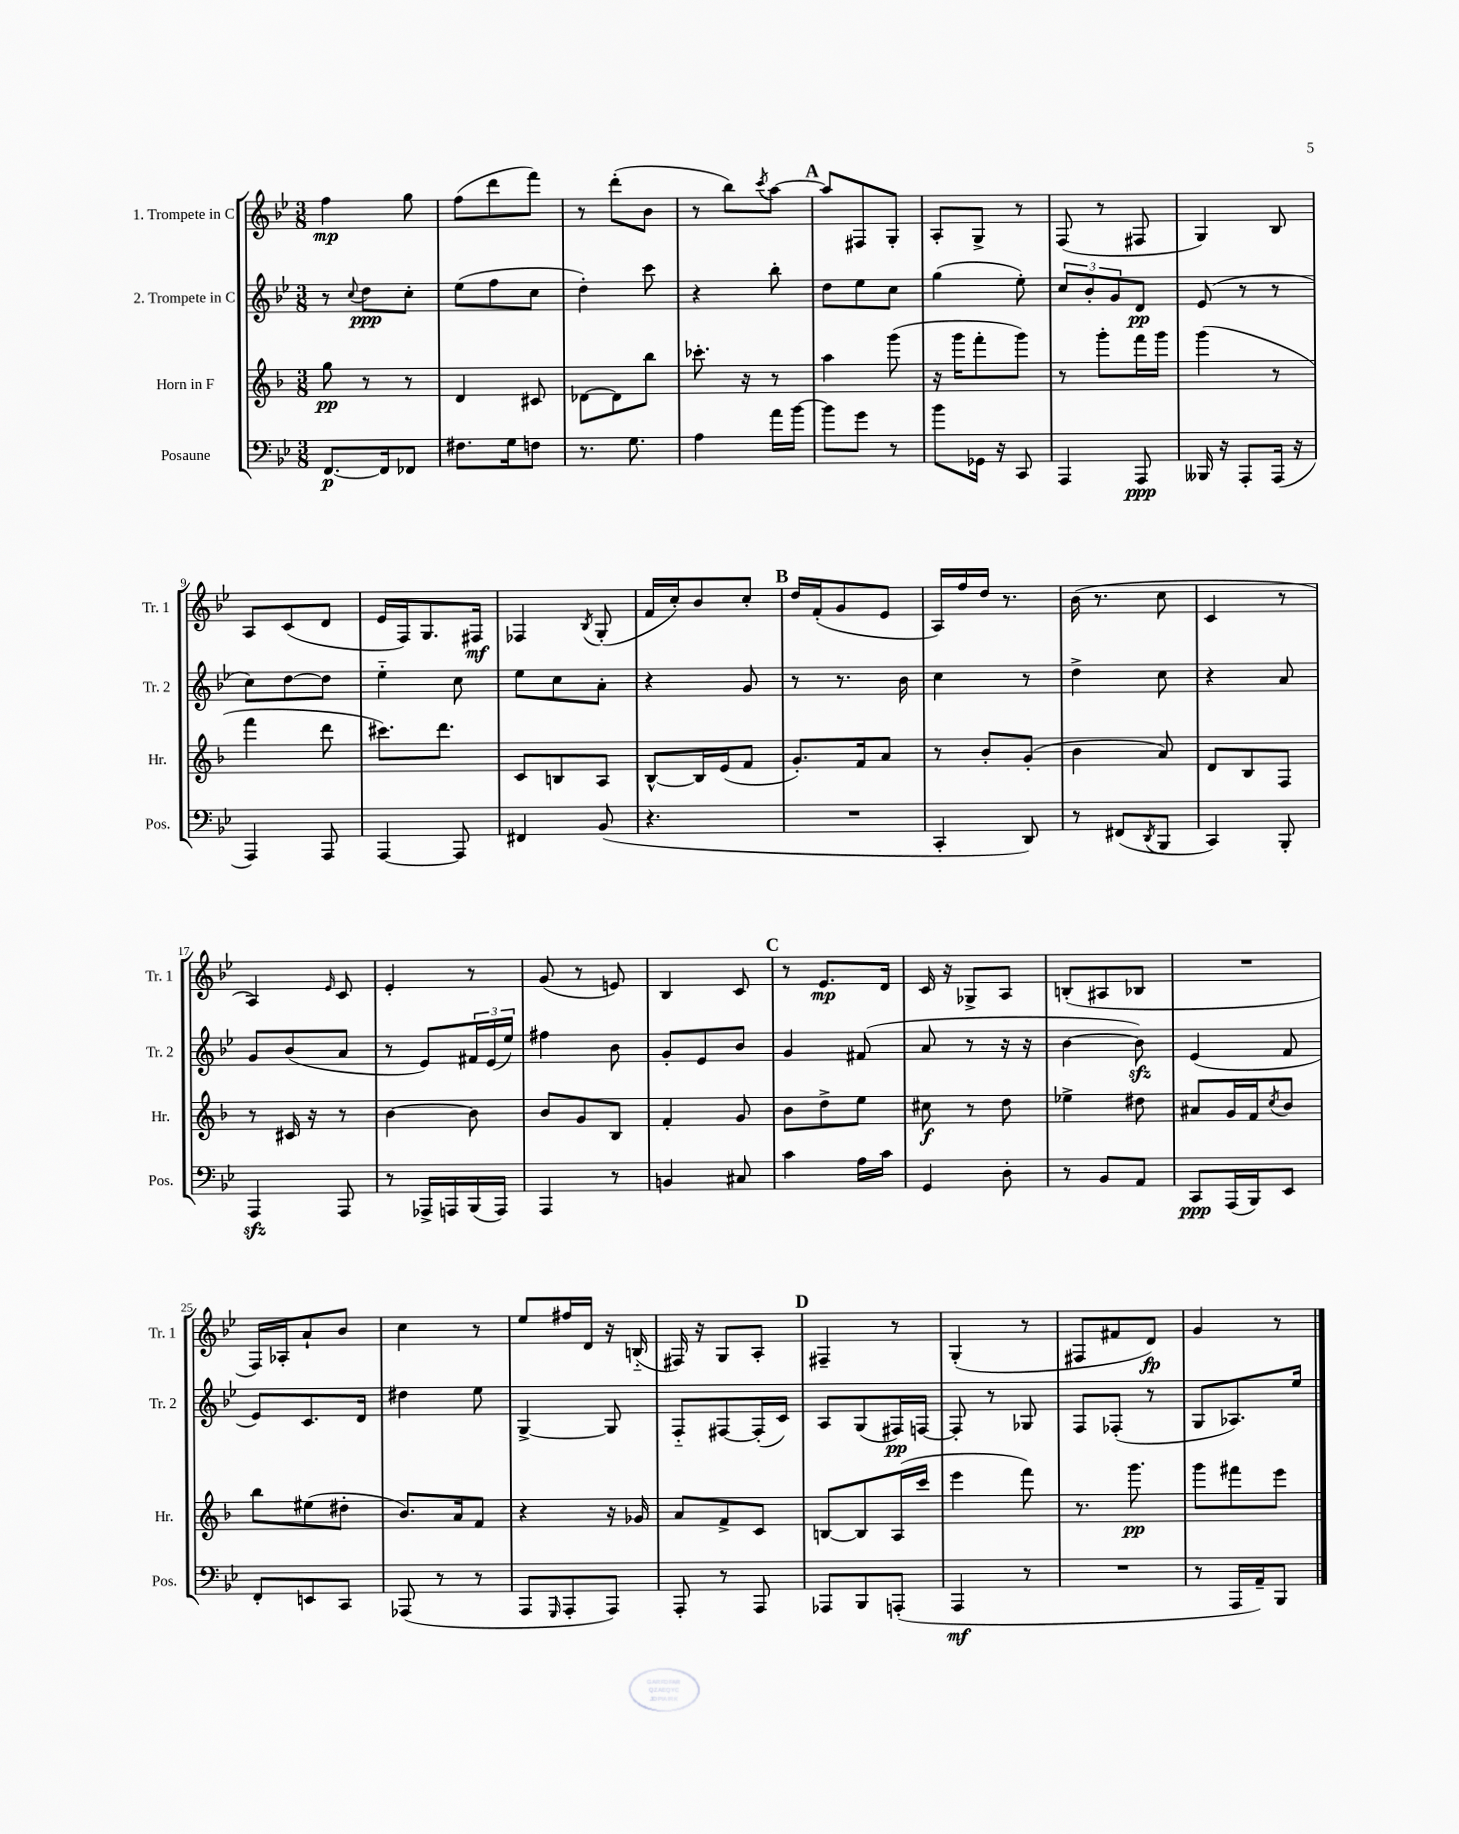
<<
\new StaffGroup <<
\new Staff = "s0" \with { instrumentName = "1. Trompete in C" shortInstrumentName = "Tr. 1" } {
    \clef treble \key bes \major \numericTimeSignature \time 3/8
    f''4\mp g''8 |
    f''8( d'''8 f'''8) |
    r8 d'''8-.( bes'8 |
    r8 bes''8) \acciaccatura { c'''8 } a''8~ |
    \mark \markup { \bold "A" } a''8 fis8 g8-. |
    a8-. g8-> r8 |
    f8( r8 fis8 |
    g4) bes8 |
    a8 c'8( d'8 |
    ees'16 f16) g8. fis16\mf |
    fes4 \acciaccatura { bes8 } g8-.( |
    f'16 c''16-.) bes'8 c''8-. |
    \mark \markup { \bold "B" } d''16 f'16-.( g'8 ees'8 |
    a16) f''16 d''16 r8. |
    bes'16( r8. c''8 |
    c'4 r8 |
    a4) \grace { ees'16 } c'8 |
    ees'4-. r8 |
    g'8( r8 e'8) |
    bes4 c'8 |
    \mark \markup { \bold "C" } r8 ees'8.\mp d'16 |
    c'16 r16 ges8-> a8 |
    b8-.( ais8 bes8 |
    R4. |
    f16) aes16-. a'8-! bes'8 |
    c''4 r8 |
    ees''8 fis''16 d'16 r16 b16-_( |
    fis16) r16 g8 a8-. |
    \mark \markup { \bold "D" } fis4-- r8 |
    g4-.( r8 |
    fis8 fis'8 d'8\fp) |
    g'4 r8 \bar "|." |
}
\new Staff = "s1" \with { instrumentName = "2. Trompete in C" shortInstrumentName = "Tr. 2" } {
    \clef treble \key bes \major \numericTimeSignature \time 3/8
    r8 \appoggiatura { c''8 } d''8\ppp c''8-. |
    ees''8( f''8 c''8 |
    d''4-.) c'''8 |
    r4 bes''8-. |
    \mark \markup { \bold "A" } d''8 ees''8 c''8 |
    g''4( ees''8-.) |
    \tuplet 3/2 { c''8 bes'8-. g'8 } d'8\pp |
    ees'8( r8 r8 |
    c''8) d''8~ d''8 |
    ees''4-_ c''8 |
    ees''8 c''8 a'8-. |
    r4 g'8 |
    \mark \markup { \bold "B" } r8 r8. bes'16 |
    c''4 r8 |
    d''4-> c''8 |
    r4 a'8 |
    g'8 bes'8( a'8 |
    r8 ees'8) \tuplet 3/2 { fis'16 ees'16( ees''16) } |
    fis''4 bes'8 |
    g'8-. ees'8 bes'8 |
    \mark \markup { \bold "C" } g'4 fis'8( |
    a'8 r8 r16 r16 |
    bes'4~ bes'8\sfz) |
    ees'4( f'8 |
    ees'8) c'8. d'16 |
    dis''4 ees''8 |
    g4~-> g8 |
    f8-_ fis8~ fis16-.( c'16) |
    \mark \markup { \bold "D" } a8 g8( fis16\pp) f16~ |
    f8-. r8 ges8 |
    f8 fes8-.( r8 |
    g8 aes8.) ees''16 \bar "|." |
}
\new Staff = "s2" \with { instrumentName = "Horn in F" shortInstrumentName = "Hr." } {
    \clef treble \key f \major \numericTimeSignature \time 3/8
    g''8\pp r8 r8 |
    d'4 cis'8 |
    des'8~ des'8 bes''8 |
    ces'''8.-. r16 r8 |
    \mark \markup { \bold "A" } a''4 g'''8( |
    r16 g'''16 f'''8-. g'''8) |
    r8 g'''8-. f'''16 g'''16 |
    g'''4( r8 |
    f'''4 d'''8 |
    cis'''8.) d'''8. |
    c'8 b8 a8 |
    bes8~-^ bes16 e'16( f'8 |
    \mark \markup { \bold "B" } g'8.-.) f'16 a'8 |
    r8 bes'8-. g'8-.( |
    bes'4 a'8) |
    d'8 bes8 f8 |
    r8 cis'16 r16 r8 |
    bes'4~ bes'8 |
    bes'8 g'8 bes8 |
    f'4-. g'8 |
    \mark \markup { \bold "C" } bes'8 d''8-> e''8 |
    cis''8\f r8 d''8 |
    ees''4-> dis''8 |
    ais'8 g'16 f'16 \acciaccatura { c''8 } bes'8 |
    bes''8 eis''8( dis''8-. |
    bes'8.) a'16 f'8 |
    r4 r16 ges'16 |
    a'8 f'8-> c'8 |
    \mark \markup { \bold "D" } b8~ b8 a16( c'''16 |
    e'''4 f'''8) |
    r8. g'''8.\pp |
    g'''8 fis'''8 e'''8 \bar "|." |
}
\new Staff = "s3" \with { instrumentName = "Posaune" shortInstrumentName = "Pos." } {
    \clef bass \key bes \major \numericTimeSignature \time 3/8
    f,8.~\p f,16 fes,8 |
    fis8. g16 f8 |
    r8. g8. |
    a4 a'16 bes'16~ |
    \mark \markup { \bold "A" } bes'8 g'8 r8 |
    bes'8 ges,16 r16 c,8 |
    a,,4 a,,8\ppp |
    beses,,16 r16 a,,8-. a,,16( r16 |
    a,,4) a,,8 |
    a,,4~ a,,8 |
    fis,4 bes,8( |
    r4. |
    \mark \markup { \bold "B" } R4. |
    c,4-. d,8) |
    r8 fis,8( \acciaccatura { d,8 } bes,,8 |
    c,4) bes,,8-. |
    a,,4\sfz a,,8 |
    r8 aes,,16-> a,,16 bes,,16( a,,16) |
    a,,4 r8 |
    b,4 cis8 |
    \mark \markup { \bold "C" } c'4 a16 c'16 |
    g,4 d8-. |
    r8 bes,8 a,8 |
    c,8\ppp a,,16( bes,,16) ees,8 |
    f,8-. e,8 c,8 |
    aes,,8( r8 r8 |
    a,,8 \grace { g,,16 } a,,8-. a,,8) |
    a,,8-. r8 a,,8 |
    \mark \markup { \bold "D" } aes,,8 bes,,8 a,,8-.( |
    a,,4\mf r8 |
    R4. |
    r8 a,,16 a,16--) bes,,8 \bar "|." |
}
>>
>>
